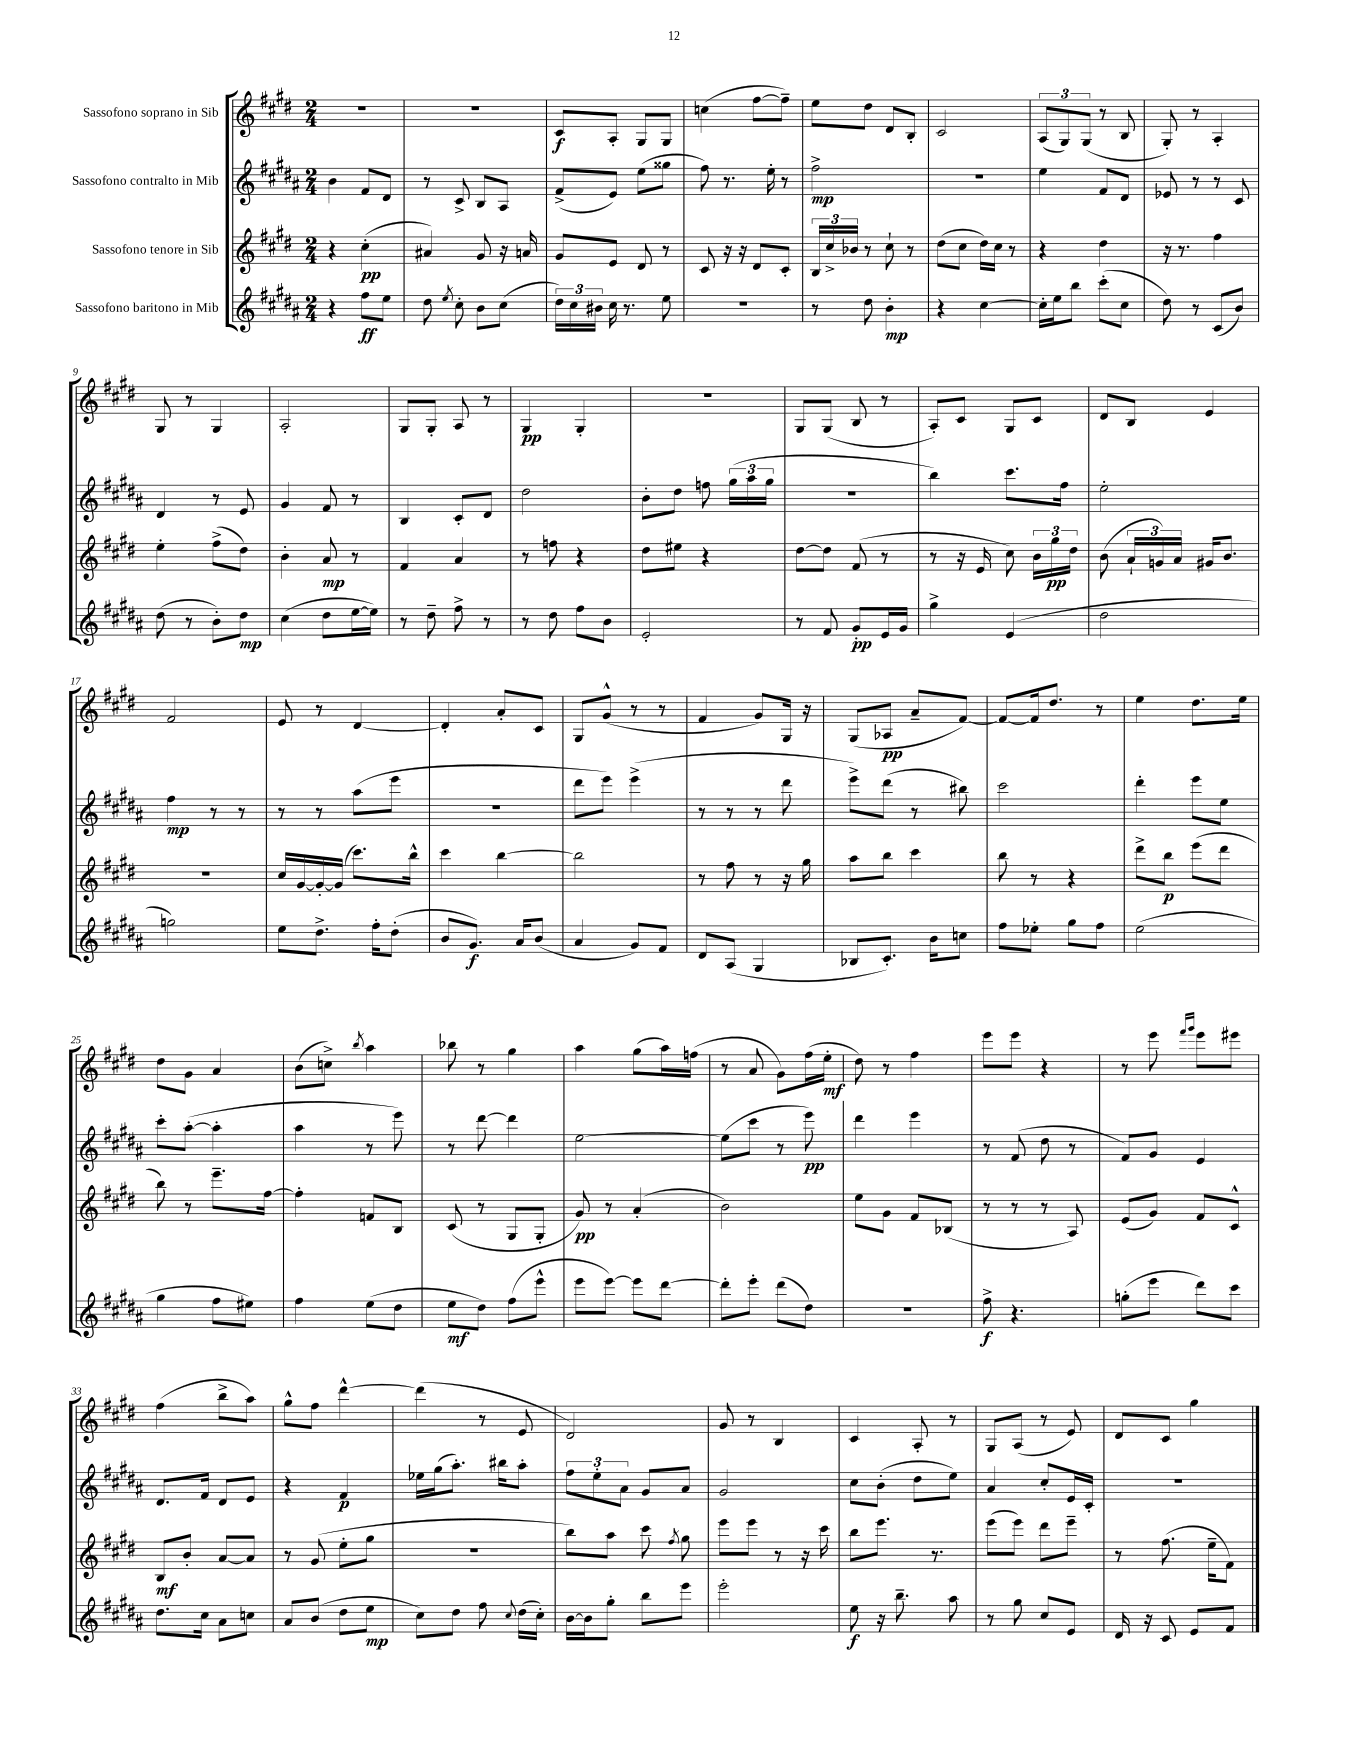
<<
\new StaffGroup <<
\new Staff = "s0" \with { instrumentName = "Sassofono soprano in Sib" } {
    \clef treble \key e \major \numericTimeSignature \time 2/4
    \autoBeamOff r2 |
    R2 |
    cis'8[\f a8]-. gis8[ gis8] |
    c''4( fis''8[~ fis''8]--) |
    e''8[ dis''8] dis'8[ b8]-. |
    cis'2 |
    \tuplet 3/2 { a8[( gis8) gis8]( } r8 b8 |
    gis8-.) r8 a4-. |
    gis8 r8 gis4 |
    a2-. |
    gis8[ gis8]-. a8 r8 |
    gis4\pp gis4-. |
    R2 |
    gis8[ gis8]( b8 r8 |
    a8[-.) cis'8] gis8[ cis'8] |
    dis'8[ b8] e'4 |
    fis'2 |
    e'8 r8 dis'4~ |
    dis'4-. a'8[-. cis'8] |
    gis8[ gis'8]-^( r8 r8 |
    fis'4 gis'8[) gis16] r16 |
    gis8[( aes8]\pp a'8[-- fis'8]~) |
    fis'8[~ fis'16 dis''8.] r8 |
    e''4 dis''8.[ e''16] |
    dis''8[ gis'8] a'4 |
    b'8[( c''8]->) \acciaccatura { b''8 } a''4 |
    bes''8 r8 gis''4 |
    a''4 gis''8[( a''16) f''16]( |
    r8 a'8 gis'8[) fis''16( e''16]-.\mf |
    dis''8) r8 fis''4 |
    e'''8[ e'''8] r4 |
    r8 e'''8 \grace { fis'''16[ gis'''16] } e'''8[ eis'''8] |
    fis''4( b''8[-> a''8]) |
    gis''8[-^ fis''8] dis'''4~-^ |
    dis'''4( r8 e'8 |
    dis'2) |
    gis'8 r8 b4 |
    cis'4 a8-. r8 |
    gis8[ a8]( r8 e'8) |
    dis'8[ cis'8] gis''4 \bar "|." |
}
\new Staff = "s1" \with { instrumentName = "Sassofono contralto in Mib" } {
    \clef treble \key b \major \numericTimeSignature \time 2/4
    \autoBeamOff b'4 fis'8[ dis'8] |
    r8 cis'8-> b8[ ais8] |
    fis'8[->( e'8]) e''8[( gisis''8] |
    fis''8) r8. e''16-. r8 |
    fis''2->\mp |
    R2 |
    e''4 fis'8[ dis'8] |
    ees'8 r8 r8 cis'8 |
    dis'4 r8 e'8 |
    gis'4 fis'8 r8 |
    b4 cis'8[-. dis'8] |
    dis''2 |
    b'8[-. dis''8] f''8 \tuplet 3/2 { gis''16[( ais''16 gis''16] } |
    R2 |
    b''4) cis'''8.[ fis''16] |
    e''2-. |
    fis''4\mp r8 r8 |
    r8 r8 ais''8[( e'''8] |
    R2 |
    dis'''8[ e'''8]) e'''4->( |
    r8 r8 r8 dis'''8 |
    e'''8[->) dis'''8]( r8 bis''8) |
    cis'''2 |
    dis'''4-. e'''8[ e''8] |
    cis'''8[-. ais''8]~-.( ais''4-. |
    ais''4 r8 e'''8) |
    r8 dis'''8~ dis'''4 |
    e''2~ |
    e''8[( cis'''8] r8 e'''8\pp) |
    dis'''4 e'''4 |
    r8 fis'8( dis''8 r8 |
    fis'8[) gis'8] e'4 |
    dis'8.[ fis'16] dis'8[ e'8] |
    r4 fis'4\p |
    ees''16[ gis''16( ais''8.]-.) bis''16[ ais''8]-. |
    \tuplet 3/2 { fis''8[ e''8-. ais'8] } gis'8[ ais'8] |
    gis'2 |
    cis''8[ b'8]-.( dis''8[ e''8]) |
    ais'4 cis''8[-. e'16 cis'16]-. |
    R2 \bar "|." |
}
\new Staff = "s2" \with { instrumentName = "Sassofono tenore in Sib" } {
    \clef treble \key e \major \numericTimeSignature \time 2/4
    \autoBeamOff r4 cis''4-.\pp( |
    ais'4) gis'8 r16 a'16 |
    gis'8[ e'8] dis'8 r8 |
    cis'8 r16 r16 dis'8[ cis'8]-. |
    \tuplet 3/2 { b16[ cis''16-> bes'16] } r8 cis''8-! r8 |
    dis''8[( cis''8] dis''16[) cis''16] r8 |
    r4 dis''4 |
    r16 r8. fis''4 |
    e''4-. fis''8[->( dis''8]) |
    b'4-. a'8\mp r8 |
    fis'4 a'4 |
    r8 f''8 r4 |
    dis''8[ eis''8] r4 |
    dis''8[~ dis''8] fis'8( r8 |
    r8 r16 e'16 cis''8) \tuplet 3/2 { b'16[ gis''16\pp dis''16] } |
    b'8( \tuplet 3/2 { a'16[-! g'16) a'16] } gis'16[ b'8.] |
    R2 |
    cis''16[ gis'16~ gis'16~-. gis'16]( cis'''8.[) b''16]-^ |
    cis'''4 b''4~ |
    b''2 |
    r8 fis''8 r8 r16 gis''16 |
    a''8[ b''8] cis'''4 |
    b''8 r8 r4 |
    dis'''8[-> b''8]\p e'''8[( dis'''8] |
    b''8) r8 e'''8.[-- fis''16]~ |
    fis''4-. f'8[ b8] |
    cis'8( r8 gis8[ gis8]-. |
    gis'8\pp) r8 a'4-.( |
    b'2) |
    e''8[ gis'8] fis'8[ bes8]( |
    r8 r8 r8 a8) |
    e'8[( gis'8]) fis'8[ cis'8]-^ |
    b8[\mf b'8]-. a'8[~ a'8] |
    r8 gis'8( e''8[-. gis''8] |
    R2 |
    b''8[) a''8] cis'''8 \acciaccatura { fis''8 } gis''8 |
    e'''8[ e'''8] r8 r16 cis'''16 |
    b''8[ e'''8.] r8. |
    e'''8[( e'''8]) dis'''8[ e'''8]-- |
    r8 fis''8.( e''16[-- fis'8]) \bar "|." |
}
\new Staff = "s3" \with { instrumentName = "Sassofono baritono in Mib" } {
    \clef treble \key b \major \numericTimeSignature \time 2/4
    \autoBeamOff r4 fis''8[\ff e''8] |
    dis''8 \acciaccatura { e''8 } cis''8-. b'8[ cis''8]( |
    \tuplet 3/2 { dis''16[) cis''16 bis'16] } cis''16 r8. e''8 |
    R2 |
    r8 dis''8 b'4-.\mp |
    r4 cis''4~ |
    cis''16[-. e''16 b''8] cis'''8[-.( cis''8] |
    dis''8) r8 cis'8[( b'8]) |
    dis''8( r8 b'8[-.) dis''8]\mp |
    cis''4( dis''8[ e''16~ e''16]) |
    r8 dis''8-- fis''8-> r8 |
    r8 dis''8 fis''8[ b'8] |
    e'2-. |
    r8 fis'8 gis'8[-.\pp e'16 gis'16] |
    gis''4-> e'4( |
    dis''2 |
    g''2) |
    e''8[ dis''8.]-> fis''16[-. dis''8]-.( |
    b'8[ gis'8.]\f) ais'16[ b'8]( |
    ais'4 gis'8[) fis'8] |
    dis'8[ ais8]( gis4 |
    bes8[ cis'8.]-.) b'16[ c''8] |
    fis''8[ ees''8]-. gis''8[ fis''8] |
    e''2( |
    gis''4 fis''8[ eis''8]) |
    fis''4 e''8[( dis''8] |
    e''8[\mf dis''8]) fis''8[( e'''8]-^ |
    e'''8[ e'''8]~) e'''8[ dis'''8]~ |
    dis'''8[-. e'''8]-. dis'''8[( dis''8]) |
    r2 |
    fis''8->\f r4. |
    g''8[-.( e'''8] dis'''8[) cis'''8] |
    dis''8.[ cis''16] ais'8[ c''8] |
    ais'8[ b'8]( dis''8[ e''8]\mp |
    cis''8[) dis''8] fis''8 \appoggiatura { cis''8 } dis''16[( cis''16]-.) |
    b'16[~ b'16 gis''8]-. b''8[ e'''8] |
    e'''2-. |
    e''8\f r16 b''8.-- ais''8 |
    r8 gis''8 cis''8[ e'8] |
    dis'16 r16 cis'8 e'8[ fis'8] \bar "|." |
}
>>
>>
